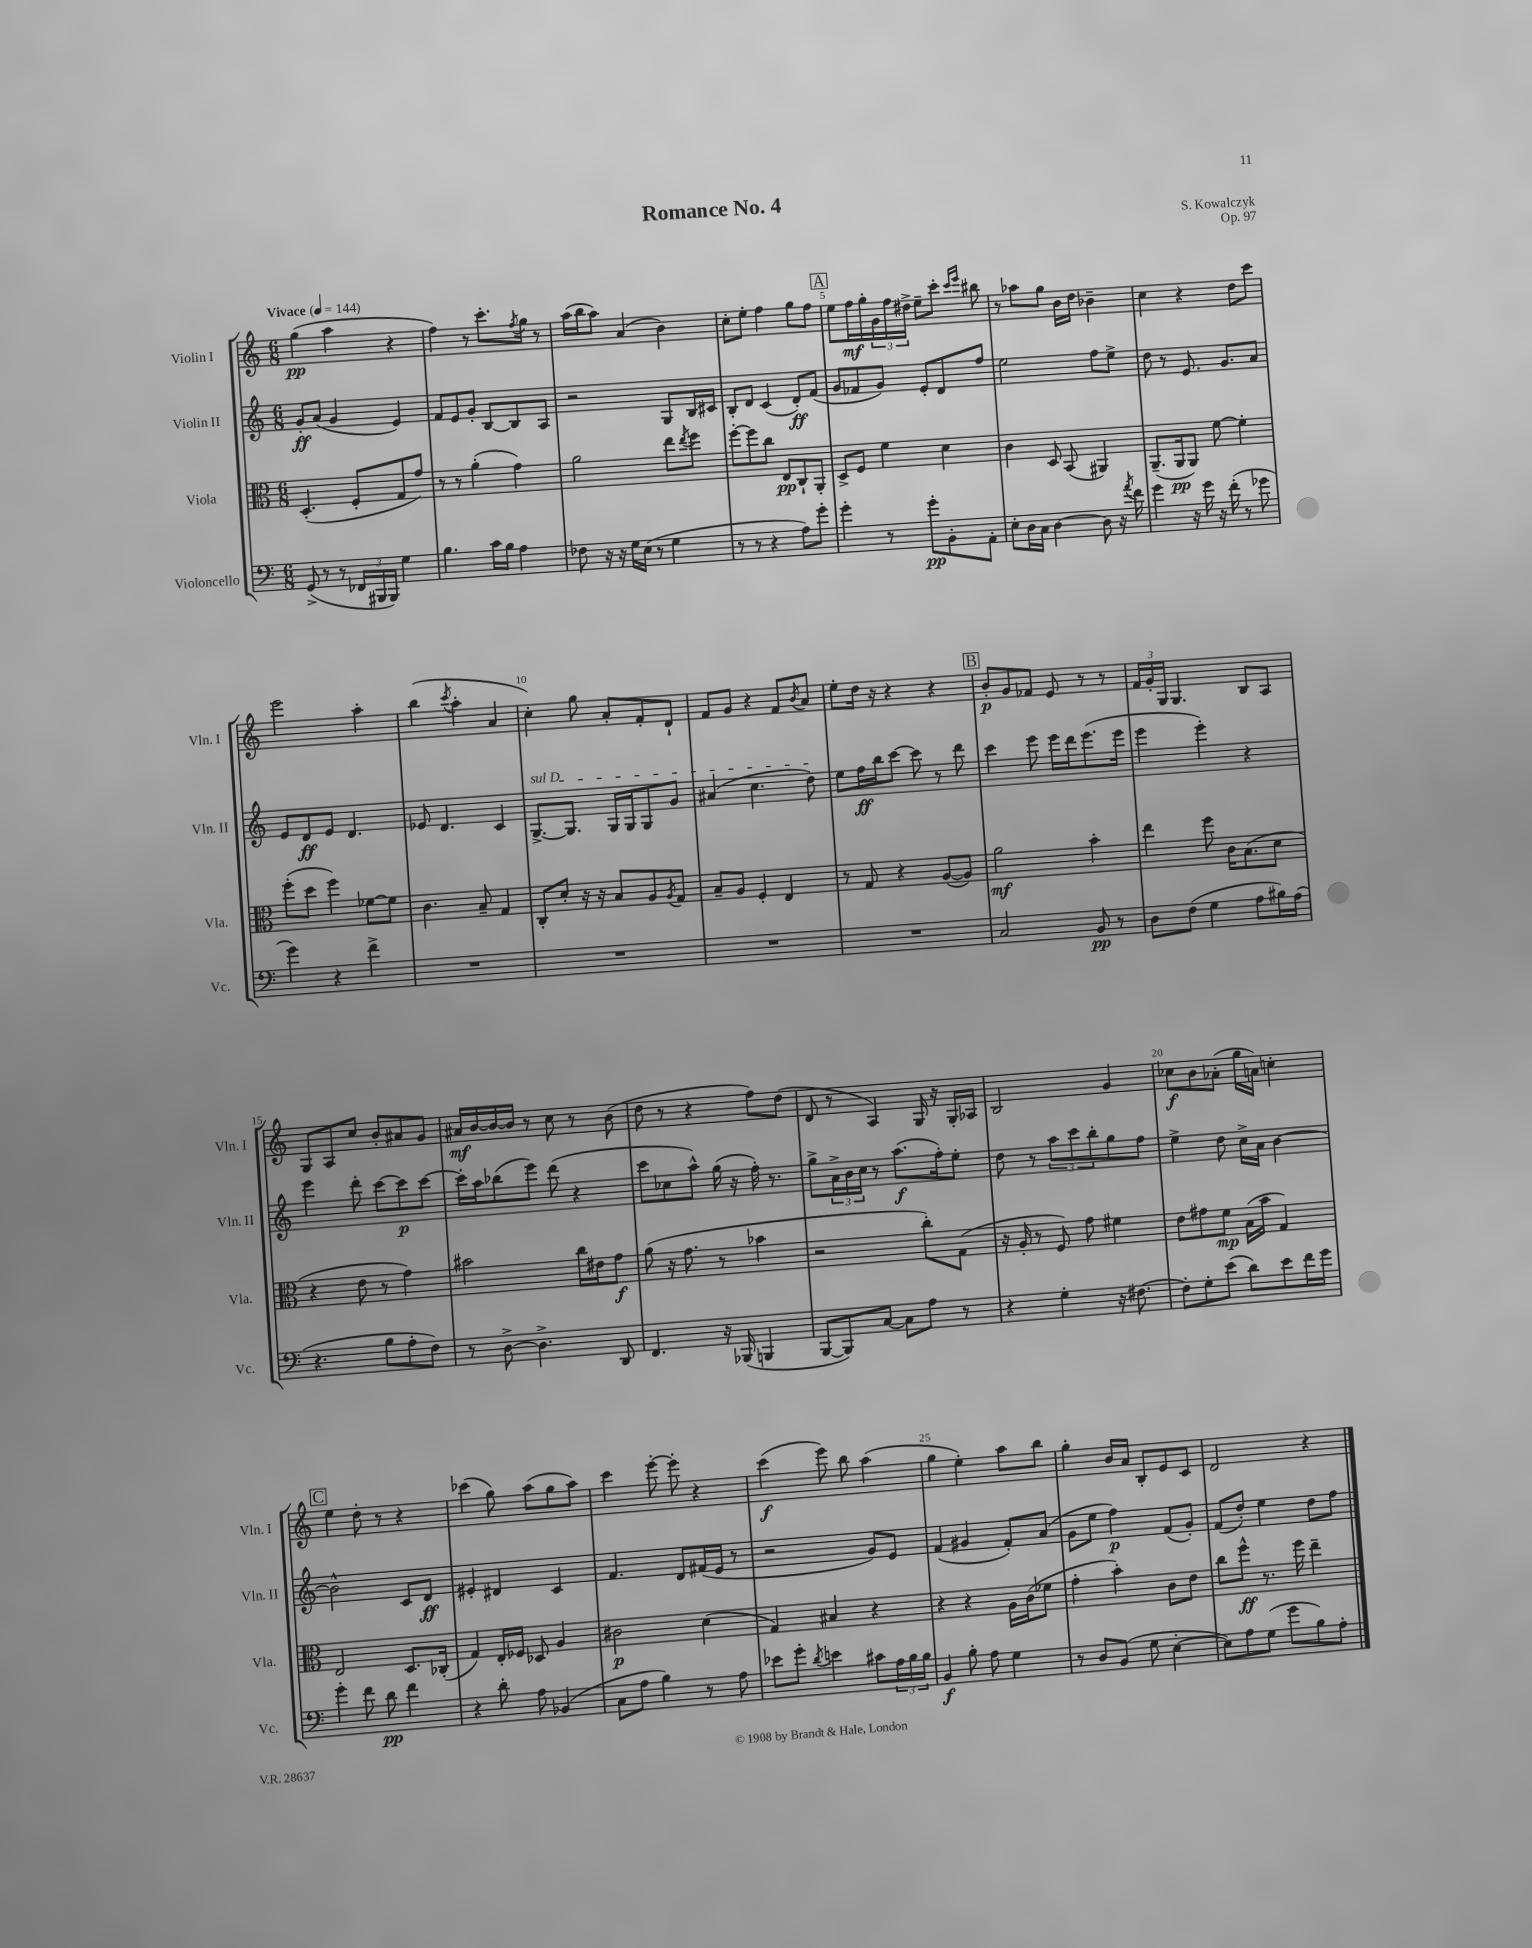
\header { title = "Romance No. 4" composer = "S. Kowalczyk" opus = "Op. 97" }
<<
\new StaffGroup <<
\new Staff = "s0" \with { instrumentName = "Violin I" shortInstrumentName = "Vln. I" } {
    \clef treble \key c \major \numericTimeSignature \time 6/8 \tempo "Vivace" 4 = 144
    g''4\pp( a''4 r4 |
    f''4) r8 c'''8.-. \acciaccatura { f''8 } g''16 r8 |
    a''16( b''16 a''8) a'4( b'4) |
    c''8-. e''8-. f''4 g''8 f''8 |
    \mark \markup { \box "A" } e''8 f''16\mf g''16-. \tuplet 3/2 { g'16 f''16 dis''16-> } e''8-- c'''8-. \grace { c'''16 e'''16 } bis''8 |
    r8 aes''8 g''8 b'16 d''16 bes'4-- |
    c''4 r4 d''8 c'''8 |
    e'''2 a''4-. |
    b''4( \acciaccatura { c'''8 } a''4-. a'4 |
    c''4-.) g''8 a'8-. f'8-. d'8-! |
    f'8 g'8 r4 f'8 \acciaccatura { b'8 } a'8 |
    e''8-. d''16 r16 r4 r4 |
    \mark \markup { \box "B" } b'8-.\p g'8 fes'8 e'8 r8 r8 |
    \tuplet 3/2 { f'16 g'16-. g16 } g4. b8 a8 |
    g8 a8 c''8 b'8-. ais'8 g'8 |
    ais'16\mf b'16~ b'16~ b'16 r8 c''8 r8 b'8( |
    d''8 r8 r4 f''8) d''8( |
    d'8 r8 a4) g16 r16 g16-. aes16 |
    b2 g'4 |
    ces''8\f b'8 aes'8-.( g''16 a'16) c''4-. |
    \mark \markup { \box "C" } e''4 d''8-. r8 r4 |
    ces'''4( g''8) a''8( g''8 a''8) |
    c'''4 e'''8~-. e'''8-. r4 |
    c'''4\f( e'''8) b''8 a''4( |
    g''4 e''4-.) a''8 b''8 |
    g''4-. b'16 a'16 b8-. e'8 c'8 |
    d'2 r4 \bar "|." |
}
\new Staff = "s1" \with { instrumentName = "Violin II" shortInstrumentName = "Vln. II" } {
    \clef treble \key c \major \numericTimeSignature \time 6/8
    g'8-.\ff a'8( g'4 e'4) |
    f'8 e'8 g'8-. b8~ b8 a8 |
    r2 g8 b16 cis'16 |
    b8-. d'8 c'4( d'8-.\ff) f'8( |
    \mark \markup { \box "A" } g'8 fes'8 g'8) e'8-. d'8 f''8 |
    e''2 f''8 e''8-> |
    d''8 r8 e'8. g'8. a'8 |
    e'8 d'8\ff e'8 d'4. |
    ees'8 d'4. c'4 |
    \once \override TextSpanner.bound-details.left.text = \markup { \italic "sul D" } g8.~->\startTextSpan g8. g16 g16 g8 g'8 |
    ais'4( c''4. d''8\stopTextSpan) |
    e''8 f''16\ff b''16 c'''8~ c'''8 r8 d'''8 |
    \mark \markup { \box "B" } c'''4 e'''8 e'''16 d'''16 e'''8.( e'''16 |
    e'''4 e'''4-.) r4 |
    e'''4 d'''8-. c'''8~ c'''8\p c'''8~ |
    c'''16-. a''16 bes''8( e'''8) d'''8( r4 |
    c'''8 ces''8 a''8-^) g''16( r16 f''16-.) r8. |
    g''8-> \tuplet 3/2 { a'16-> b'16 c''16 } r8 a''8.\f( f''16-.) e''8-. |
    d''8 r8 \tuplet 3/2 { a''8 c'''8 b''8-. } g''8 f''8 |
    e''4-> d''8 c''16-> a'16 b'4~ |
    \mark \markup { \box "C" } b'2-^ c'8 d'8\ff |
    eis'4-. dis'4 c'4 |
    f'4. d'8 fis'16( e'16 r8 |
    r2 g'8) e'8 |
    f'4( gis'4 f'8-.) a'8( |
    g'8 e''8 f''4\p) f'8( g'8-.) |
    f'8( d''8-.) e''4 d''8 f''8 \bar "|." |
}
\new Staff = "s2" \with { instrumentName = "Viola" shortInstrumentName = "Vla." } {
    \clef alto \key c \major \numericTimeSignature \time 6/8
    d4.-.( f8-. g8 g'8) |
    r8 r8 a'4-.( g'4) |
    a'2 e''8 \acciaccatura { e''8 } f''8 |
    f''8~-. f''8 c''8 e8\pp c8-! a,8-. |
    \mark \markup { \box "A" } d8-> f8 f'4 d'4 |
    c'4 d8 b,8( ais,4) |
    a,8.--( a,16\pp a,8) f'8~ f'4-. |
    f''8-.( d''8 f''4) fes'8~ fes'8 |
    c'4. b8-- g4 |
    c8-. d'8-. r16 r16 b8 a8 \acciaccatura { a8 } g8 |
    b8-- a8 f4-. e4 |
    r8 g8 r4 a8~( a8) |
    \mark \markup { \box "B" } a'2\mf b'4-. |
    e''4 f''8 c'16 b8.( d'8 |
    r4 e'8 r8 g'4) |
    bis'2 c''16 eis'16 g'8\f |
    a'8( r16 g'8. r8 bes'4 |
    r2 c''8-.) g8( |
    r16 a16-. r8 f8) g'8 fis'4 |
    e'8 gis'8 f'8\mp b16( b'16 g4) |
    \mark \markup { \box "C" } e2 d8. ces16-.( |
    g4) e16-. fes16 des8 a4 |
    cis'2\p d'4( |
    g4) bis4 r4 |
    r4 r4 a16 c'16( fes'8 |
    g'4-. b'4-.) c'8 e'8 |
    c''8 f''8-^\ff r8. f''16 e''4-- \bar "|." |
}
\new Staff = "s3" \with { instrumentName = "Violoncello" shortInstrumentName = "Vc." } {
    \clef bass \key c \major \numericTimeSignature \time 6/8
    g,8->( r8 r8 \tuplet 3/2 { fes,16 bis,,16 bis,,16) } g4 |
    b4. c'16 b16 a4 |
    fes8 r16 r16 g16 e16( r8 g4 |
    r8 r8 r4 a8) g'8-. |
    \mark \markup { \box "A" } g'4-. r8 g'8-.\pp b,8-. a,8-. |
    e8-. d16 c16 d4~ d8 r16 \acciaccatura { a'8 } f'16 |
    g'4 r16 g'16 r16 f'16-.( r8 ges'8 |
    g'4) r4 f'4-> |
    R2. |
    R2. |
    R2. |
    R2. |
    \mark \markup { \box "B" } c2 b,8\pp r8 |
    d8 f8( g4 a8 bis16) a16( |
    r4. b8 a8-. f8) |
    r8 d8~-> d4.-> d,8 |
    f,4. r16 bes,,16( b,,4 |
    b,,8~ b,,8) c8~ c8 a8 r8 |
    r4 g4-. r16 fis8.~ |
    fis8-. g8-. e'8( d'8) e'8 f'16 g'16 |
    \mark \markup { \box "C" } g'4-. f'8 d'8\pp f'4 |
    r4 d'8-. a8 bes,4( |
    c8 a8 b4) r8 a8 |
    ees'8 g'8-. \acciaccatura { d'8 } e'4 cis'8 \tuplet 3/2 { a16 b16 b16 } |
    b,4\f b8-. a8 g4 |
    r8 d8 b,8( g8 e4~-. |
    e8) a8 g8( g'8 b8) a8-. \bar "|." |
}
>>
>>
\layout { \context { \Score \override BarNumber.break-visibility = ##(#f #t #t) barNumberVisibility = #(every-nth-bar-number-visible 5) } }
